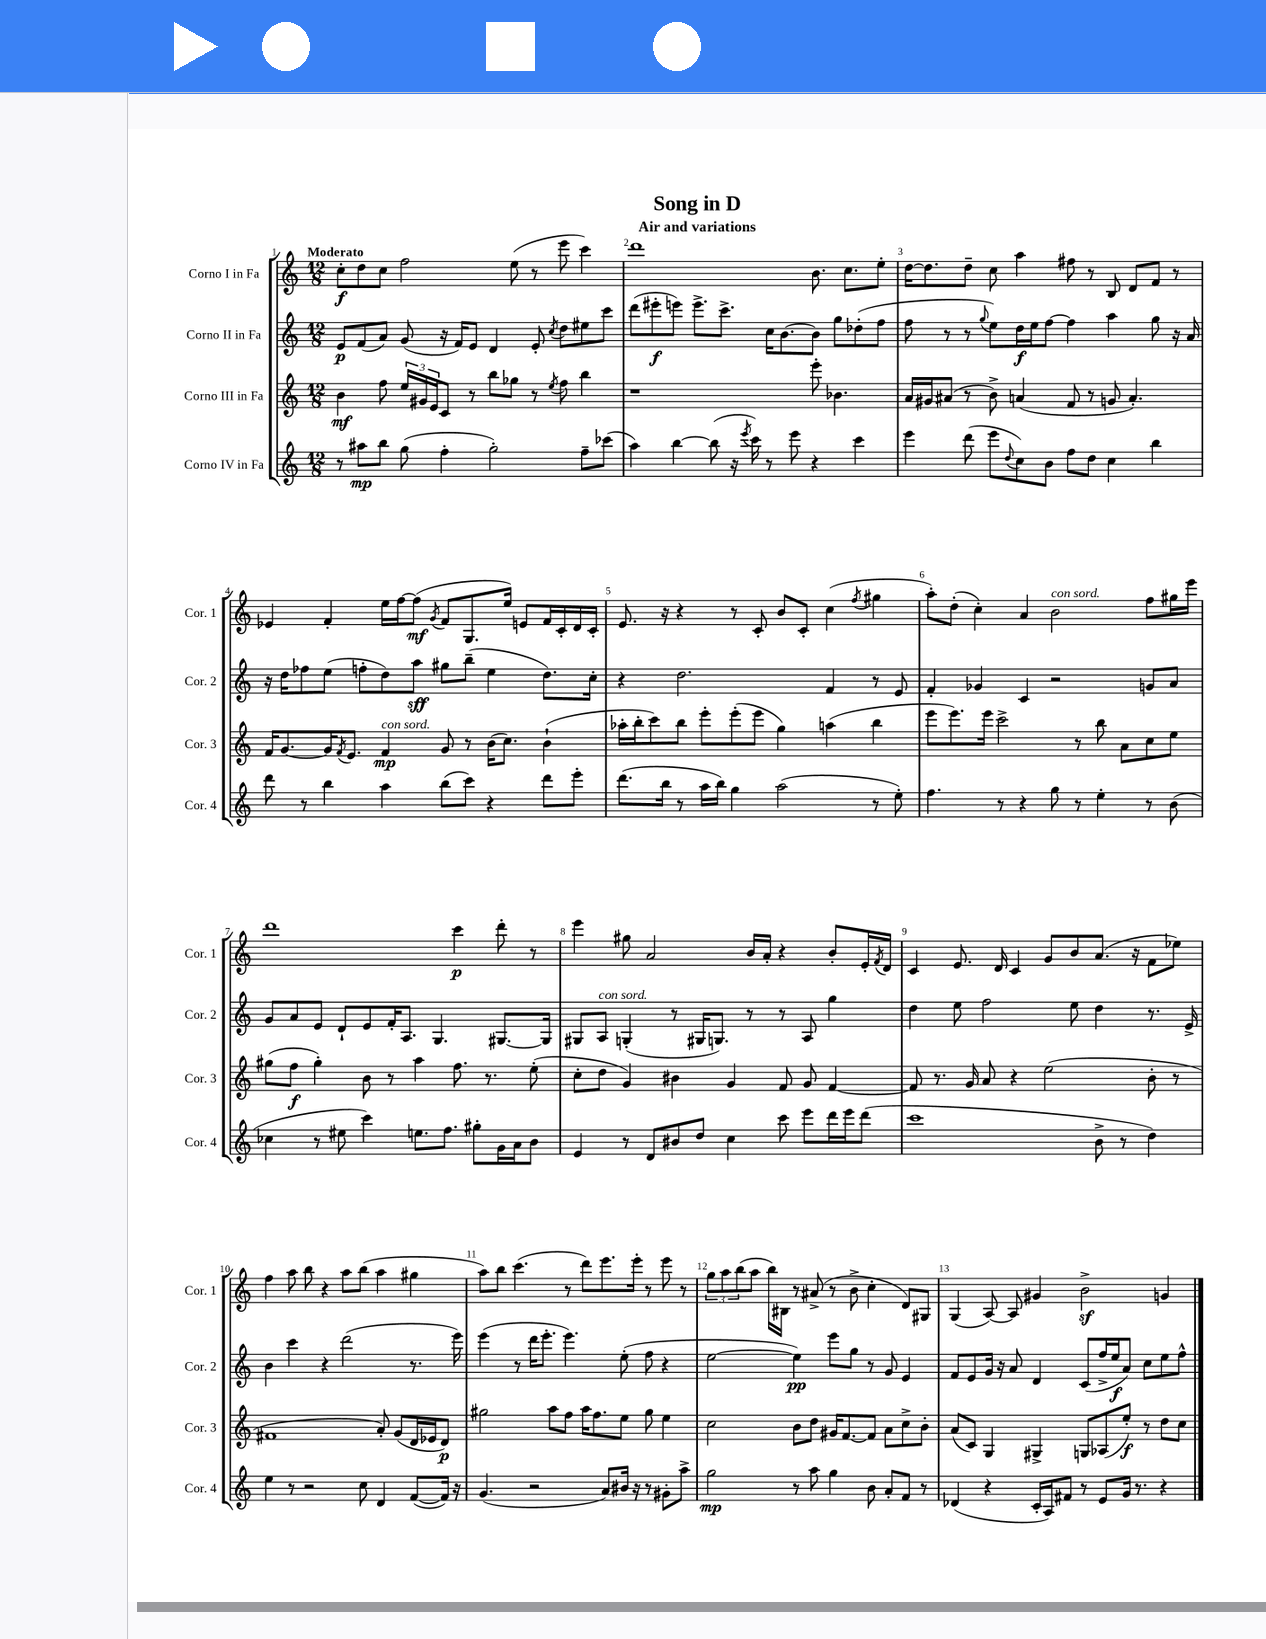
\header { title = "Song in D" subtitle = "Air and variations" }
<<
\new StaffGroup <<
\new Staff = "s0" \with { instrumentName = "Corno I in Fa" shortInstrumentName = "Cor. 1" } {
    \clef treble \key c \major \numericTimeSignature \time 12/8 \tempo "Moderato"
    c''8-.\f d''8 c''8 f''2 e''8( r8 e'''8 c'''4) |
    d'''1 b'8. c''8. e''8-. |
    d''16~ d''8. d''8-- c''8 a''4 fis''8 r8 b8 d'8 f'8 r8 |
    ees'4 f'4-. e''16 f''16~ f''8\mf( \acciaccatura { g'8 } f'8 g8. e''16) e'8 f'16 c'16-. d'16 c'16-. |
    e'8. r16 r4 r8 c'8-. b'8 c'8-. c''4( \acciaccatura { f''8 } gis''4 |
    a''8-.) d''8-.( c''4-.) a'4 b'2^\markup { \italic "con sord." } f''8 gis''16 e'''16 |
    d'''1 c'''4\p d'''8-. r8 |
    e'''4 gis''8 a'2 b'16 a'16-. r4 b'8-. e'16-. \acciaccatura { f'8 } d'16 |
    c'4 e'8. d'16 c'4 g'8 b'8 a'8.( r16 f'8 ees''8) |
    f''4 a''8 b''8 r4 a''8 b''8( a''4 gis''4 |
    a''8) b''8 c'''4.( r8 d'''8) e'''8. e'''16-. r8 e'''8 r8 |
    \tuplet 3/2 { g''8 a''8 b''8( } a''8 b''16) bis16 r8 ais'8->( r8 b'8-> c''4-. d'8) gis8 |
    g4( a8~) a8 gis'4 b'2->\sf g'4 \bar "|." |
}
\new Staff = "s1" \with { instrumentName = "Corno II in Fa" shortInstrumentName = "Cor. 2" } {
    \clef treble \key c \major \numericTimeSignature \time 12/8
    e'8\p f'8( a'8) g'8( r16 f'16) e'8 d'4 e'8-. \acciaccatura { c''8 } d''8 eis''8 c'''8 |
    d'''8( eis'''8-.\f e'''8) e'''8.-> c'''8.-> c''16 b'8.~ b'8 g''8 des''8-.( f''8 |
    f''8 r8 r8 \appoggiatura { g''8 } e''8) d''16\f e''16 f''8~ f''4 a''4 g''8 r16 a'16 |
    r16 d''16 fes''8 e''8( f''8-. d''8) a''8\sff gis''8 b''8--( e''4 d''8.) c''16-. |
    r4 d''2. f'4 r8 e'8 |
    f'4-. ges'4 c'4 r2 g'8 a'8 |
    g'8 a'8 e'8 d'8-! e'8 f'16-. a8. g4. gis8.~ gis16 |
    gis8 a8^\markup { \italic "con sord." } g4-.( r8 gis16 g8.) r8 r8 a8 g''4 |
    d''4 e''8 f''2 e''8 d''4 r8. e'16-> |
    b'4 c'''4 r4 d'''2( r8. e'''16) |
    e'''4( r8 d'''16 e'''8.-. e'''4.) e''8-.( f''8 r4 |
    e''2~ e''4\pp) e'''8 g''8 r8 g'8 e'4 |
    f'8 e'8 g'16 r16 a'8 d'4 c'8( f''16-> e''16\f a'8) c''8 e''8 f''8-^ \bar "|." |
}
\new Staff = "s2" \with { instrumentName = "Corno III in Fa" shortInstrumentName = "Cor. 3" } {
    \clef treble \key c \major \numericTimeSignature \time 12/8
    b'4\mf f''8 \tuplet 3/2 { e''16 gis'16 e'16 } c'8 r8 b''8 ges''8 r8 \acciaccatura { e''8 } f''8 b''4 |
    r1 e'''8-. bes'4. |
    a'16 gis'16 ais'8( r8 b'8->) a'4( f'8 r8 g'8 a'4.-.) |
    f'16 g'8.~ g'16 \acciaccatura { f'8 } e'8. f'4\mp^\markup { \italic "con sord." } g'8 r8 b'16( c''8.) b'4-!( |
    aes''16-. b''16-. c'''8) b''8 e'''8-. e'''8-.( e'''8 g''4) a''4( b''4 |
    e'''8 e'''8.) e'''16 c'''2-> r8 b''8 a'8 c''8 e''8 |
    gis''8( f''8\f gis''4-.) b'8 r8 a''4 f''8. r8. e''8-.( |
    c''8-. d''8 g'4) bis'4 g'4 f'8 g'8 f'4~ |
    f'8 r8. g'16 a'8 r4 e''2( b'8-. r8 |
    fis'1 a'8-.) g'8( d'16 ees'16 d'8\p) |
    gis''2 a''8 f''8 a''16 f''8. e''8 gis''8 e''4 |
    c''2 b'8 d''8 gis'16 f'8.~ f'8 a'8 c''8-> b'8-. |
    a'8( c'8) g4 gis4-> g8 aes8( e''8-.\f) r8 d''8 c''8 \bar "|." |
}
\new Staff = "s3" \with { instrumentName = "Corno IV in Fa" shortInstrumentName = "Cor. 4" } {
    \clef treble \key c \major \numericTimeSignature \time 12/8
    r8 ais''8\mp b''8 g''8( f''4-. g''2-.) f''8-- ces'''8( |
    a''4) b''4~ b''8( r16 \acciaccatura { e'''8 } c'''16) r8 e'''8 r4 c'''4 |
    e'''4 d'''8( e'''8 \appoggiatura { d''8 } c''8) b'8 f''8 d''8 c''4 b''4 |
    d'''8 r8 b''4 a''4 b''8( c'''8) r4 d'''8 e'''8-. |
    d'''8.( b''16 r8 a''16 b''16) g''4 a''2( r8 e''8-.) |
    f''4. r8 r4 g''8 r8 e''4-. r8 b'8( |
    ces''4 r8 eis''8 c'''4) e''8. f''8. gis''8-. g'16 a'16 b'8 |
    e'4 r8 d'8 bis'8 d''8 c''4 c'''8 e'''8 d'''16 e'''16 d'''8( |
    c'''1 b'8-> r8 d''4) |
    e''4 r8 r2 c''8 d'4 f'8~( f'16) r16 |
    g'4.( r2 a'8) bis'16 r16 r8 gis'8-. a''8-> |
    g''2\mp r8 a''8 g''4 b'8 a'8-. f'8 r8 |
    des'4( r4 c'16-. a16) fis'8 r8 e'8 g'16 r8. r4 \bar "|." |
}
>>
>>
\layout { \context { \Score \override BarNumber.break-visibility = ##(#f #t #t) barNumberVisibility = #all-bar-numbers-visible } }
